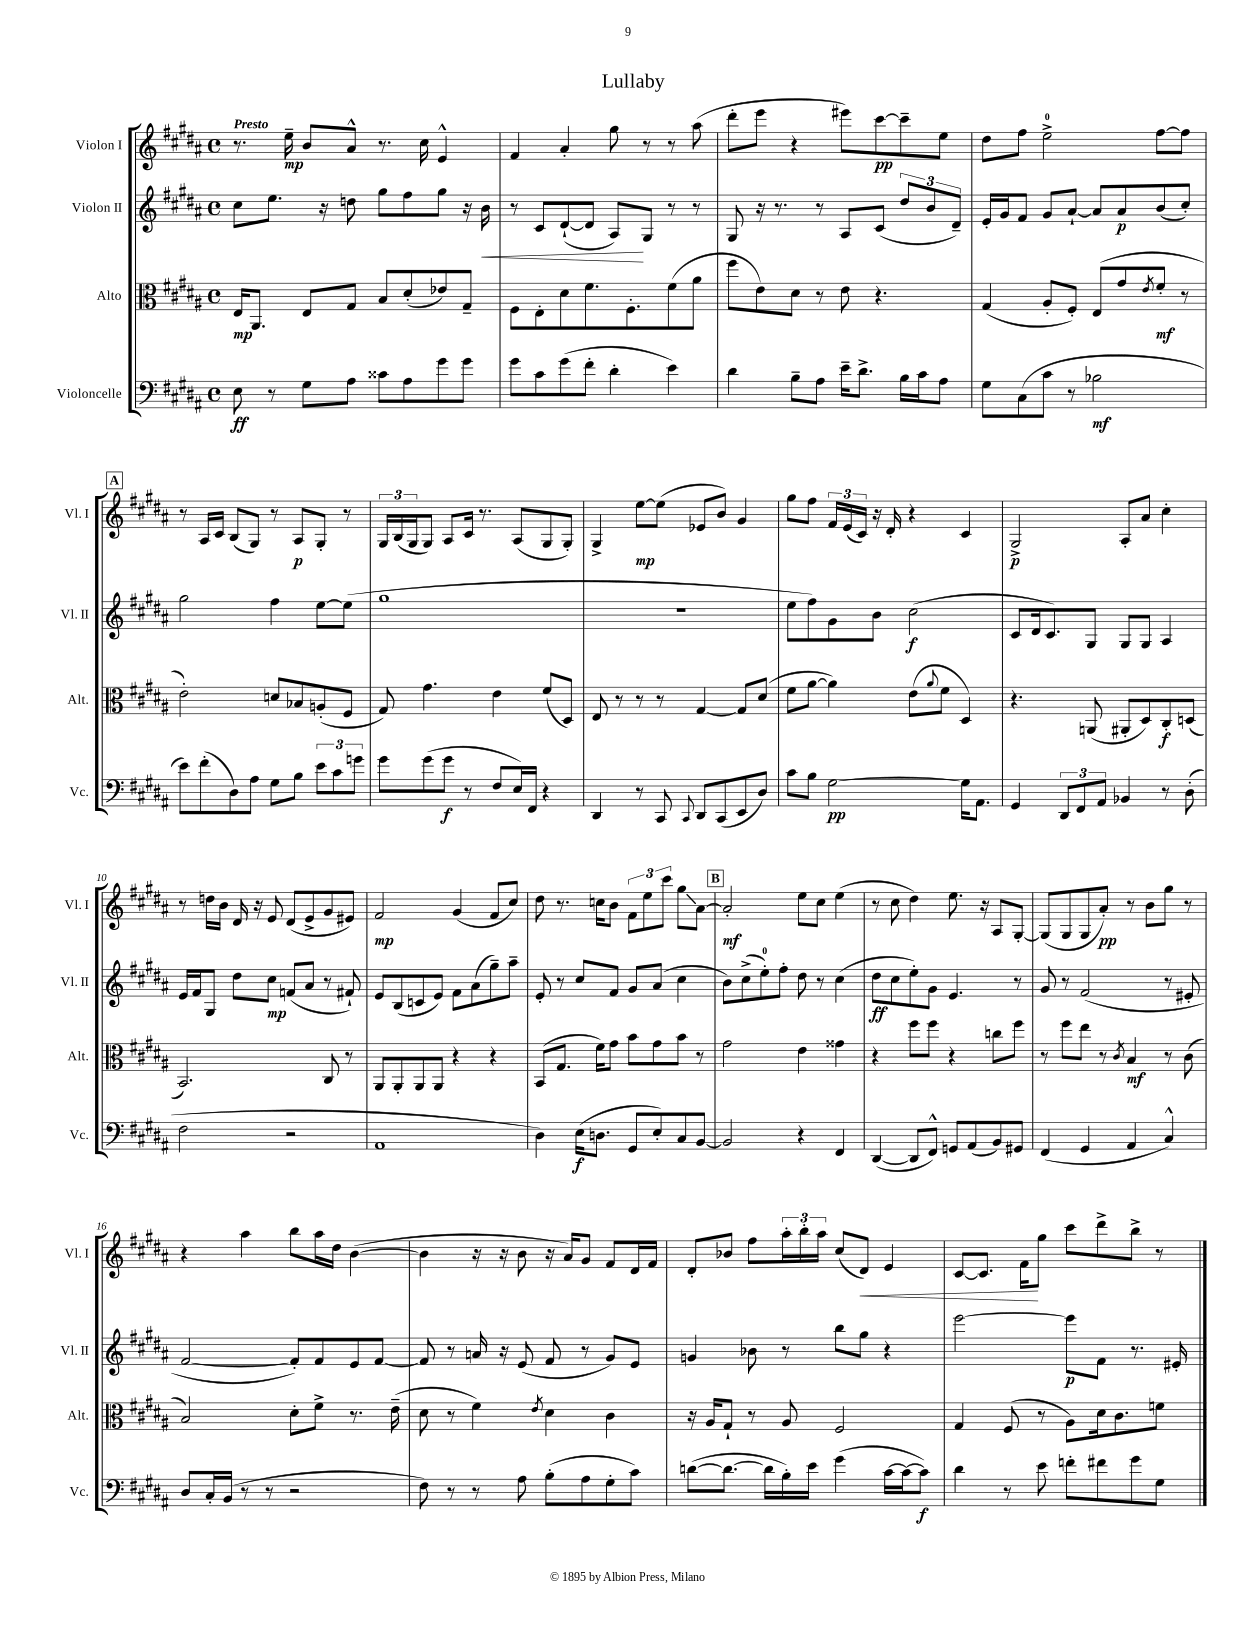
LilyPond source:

\header { title = "Lullaby" }
<<
\new StaffGroup <<
\new Staff = "s0" \with { instrumentName = "Violon I" shortInstrumentName = "Vl. I" } {
    \clef treble \key b \major \defaultTimeSignature \time 4/4 \tempo "Presto"
    r8. e''16--\mp b'8 ais'8-^ r8. cis''16 e'4-^ |
    fis'4 ais'4-. gis''8 r8 r8 ais''8( |
    dis'''8-. e'''8 r4 eis'''8) cis'''8~\pp cis'''8-- e''8 |
    dis''8 fis''8 e''2-0-> fis''8~ fis''8 |
    \mark \markup { \box "A" } r8 ais16 cis'16 b8( gis8) r8 ais8\p gis8-. r8 |
    \tuplet 3/2 { gis16 b16( gis16 } gis8) ais8 cis'16 r8. ais8( gis8 gis8-.) |
    gis4-> e''8~\mp e''8( ees'8 b'8) gis'4 |
    gis''8 fis''8 \tuplet 3/2 { fis'16 e'16( cis'16) } r16 dis'16-. r4 cis'4 |
    gis2->\p ais8-. ais'8 cis''4-. |
    r8 d''16 b'16 dis'16 r16 e'8 dis'8( e'8-> gis'8 eis'8) |
    fis'2\mp gis'4( fis'8 cis''8) |
    dis''8 r8. c''16 b'8 \tuplet 3/2 { fis'8 e''8 cis'''8 } gis''8\glissando ais'8~ |
    \mark \markup { \box "B" } ais'2-.\mf e''8 cis''8 e''4( |
    r8 cis''8 dis''4) e''8. r16 ais8 gis8~-. |
    gis8( gis8 gis8 ais'8-.\pp) r8 b'8 gis''8 r8 |
    r4 ais''4 b''8 ais''16 dis''16 b'4~( |
    b'4 r16 r16 b'8 r16 ais'16) gis'8 fis'8 dis'16 fis'16 |
    dis'8-. bes'8 fis''8 \tuplet 3/2 { ais''16-. b''16-. ais''16 } cis''8( dis'8\<) e'4 |
    cis'8~ cis'8. fis'16\! gis''8 cis'''8 dis'''8-> b''8-> r8 \bar "|." |
}
\new Staff = "s1" \with { instrumentName = "Violon II" shortInstrumentName = "Vl. II" } {
    \clef treble \key b \major \defaultTimeSignature \time 4/4
    cis''8 e''8. r16 d''8 gis''8 fis''8 gis''8 r16 b'16\< |
    r8 cis'8 dis'8~-!( dis'8 ais8\!) gis8 r8 r8 |
    gis8 r16 r8. r8 ais8 cis'8( \tuplet 3/2 { dis''8 b'8 dis'8--) } |
    e'16-. gis'16 fis'8 gis'8 ais'8~-! ais'8 ais'8\p b'8( cis''8-.) |
    \mark \markup { \box "A" } gis''2 fis''4 e''8~ e''8( |
    gis''1 |
    R1 |
    e''8 fis''8) gis'8 b'8 cis''2\f( |
    cis'8 dis'16 cis'8.) gis8 gis8 gis8 ais4 |
    e'16 fis'16 gis8 dis''8 cis''8\mp f'8( ais'8 r8 fis'8-!) |
    e'8 b8( c'8 e'8) fis'8 ais'8( gis''8--) ais''8-- |
    e'8-. r8 cis''8 fis'8 gis'8 ais'8( cis''4 |
    \mark \markup { \box "B" } b'8) cis''8->( e''8-0-.) fis''8-. dis''8 r8 cis''4( |
    dis''8\ff cis''8 e''8-.) gis'8 e'4. r8 |
    gis'8 r8 fis'2( r8 eis'8-. |
    fis'2~ fis'8-.) fis'8 e'8 fis'8~ |
    fis'8 r8 a'16 r16 e'8( fis'8 r8 gis'8) e'8 |
    g'4 bes'8 r8 b''8 gis''8 r4 |
    e'''2~ e'''8\p fis'8 r8. eis'16-. \bar "|." |
}
\new Staff = "s2" \with { instrumentName = "Alto" shortInstrumentName = "Alt." } {
    \clef alto \key b \major \defaultTimeSignature \time 4/4
    e16\mp ais,8. e8 gis8 b8 dis'8-.( ees'8) gis8-- |
    fis8 e8-. dis'8 fis'8. fis8.-. fis'8( ais'8 |
    fis''8 e'8) dis'8 r8 e'8 r4. |
    gis4( ais8-. fis8-.) e8( gis'8 \acciaccatura { e'8 } fis'8-.\mf r8 |
    \mark \markup { \box "A" } e'2-.) d'8 bes8 a8-.( fis8 |
    gis8) gis'4. e'4 fis'8( dis8) |
    e8 r8 r8 r8 gis4~ gis8 dis'8( |
    fis'8 ais'8~ ais'4) e'8( \appoggiatura { ais'8 } fis'8 dis4) |
    r4. a,8( ais,8-. dis8) cis8-.\f d8( |
    b,2.) cis8 r8 |
    ais,8 ais,8-. ais,8 ais,8 r4 r4 |
    b,8( gis8. fis'16) gis'8 b'8 gis'8 b'8 r8 |
    \mark \markup { \box "B" } gis'2 e'4 gisis'4 |
    r4 fis''8 fis''8 r4 c''8 fis''8 |
    r8 fis''8 e''8 r8 \acciaccatura { cis'8 } b4\mf r8 cis'8( |
    b2) dis'8-. fis'8-> r8. e'16--( |
    dis'8 r8 fis'4) \acciaccatura { e'8 } dis'4 cis'4 |
    r16 ais16 gis8-! r8 ais8 fis2 |
    gis4 fis8( r8 ais8) dis'16 cis'8. f'8 \bar "|." |
}
\new Staff = "s3" \with { instrumentName = "Violoncelle" shortInstrumentName = "Vc." } {
    \clef bass \key b \major \defaultTimeSignature \time 4/4
    e8\ff r8 gis8 ais8 cisis'8 ais8 gis'8 gis'8 |
    gis'8 cis'8 gis'8( fis'8-. dis'4-. e'4) |
    dis'4 b8-- ais8 e'16-- dis'8.-> b16 cis'16 ais8 |
    gis8 cis8( cis'8 r8 bes2\mf |
    \mark \markup { \box "A" } e'8) fis'8-.( dis8) ais8 gis8 b8 \tuplet 3/2 { e'8 cis'8 g'8 } |
    gis'8 gis'8( gis'8\f r8 fis8 e16) fis,16 r4 |
    dis,4 r8 cis,8 \appoggiatura { cis,8 } dis,8 cis,8( e,8 dis8) |
    cis'8 b8 gis2~\pp gis16 ais,8. |
    gis,4 \tuplet 3/2 { dis,8 fis,8 ais,8 } bes,4 r8 dis8-.( |
    fis2 r2 |
    ais,1 |
    dis4) e16\f( d8. gis,8 e8-.) cis8 b,8~ |
    \mark \markup { \box "B" } b,2 r4 fis,4 |
    dis,4~( dis,8 fis,8-^) g,8 ais,8( b,8) gis,8 |
    fis,4( gis,4 ais,4 cis4-^) |
    dis8 cis16-. b,16( r8 r8 r2 |
    fis8) r8 r8 ais8 b8-.( ais8 gis8-. cis'8) |
    d'8~( d'8.~ d'16 b16-.) e'16 gis'4( cis'16~ cis'16~ cis'8\f) |
    dis'4 r8 e'8 f'8-. fis'8 gis'8 gis8 \bar "|." |
}
>>
>>
